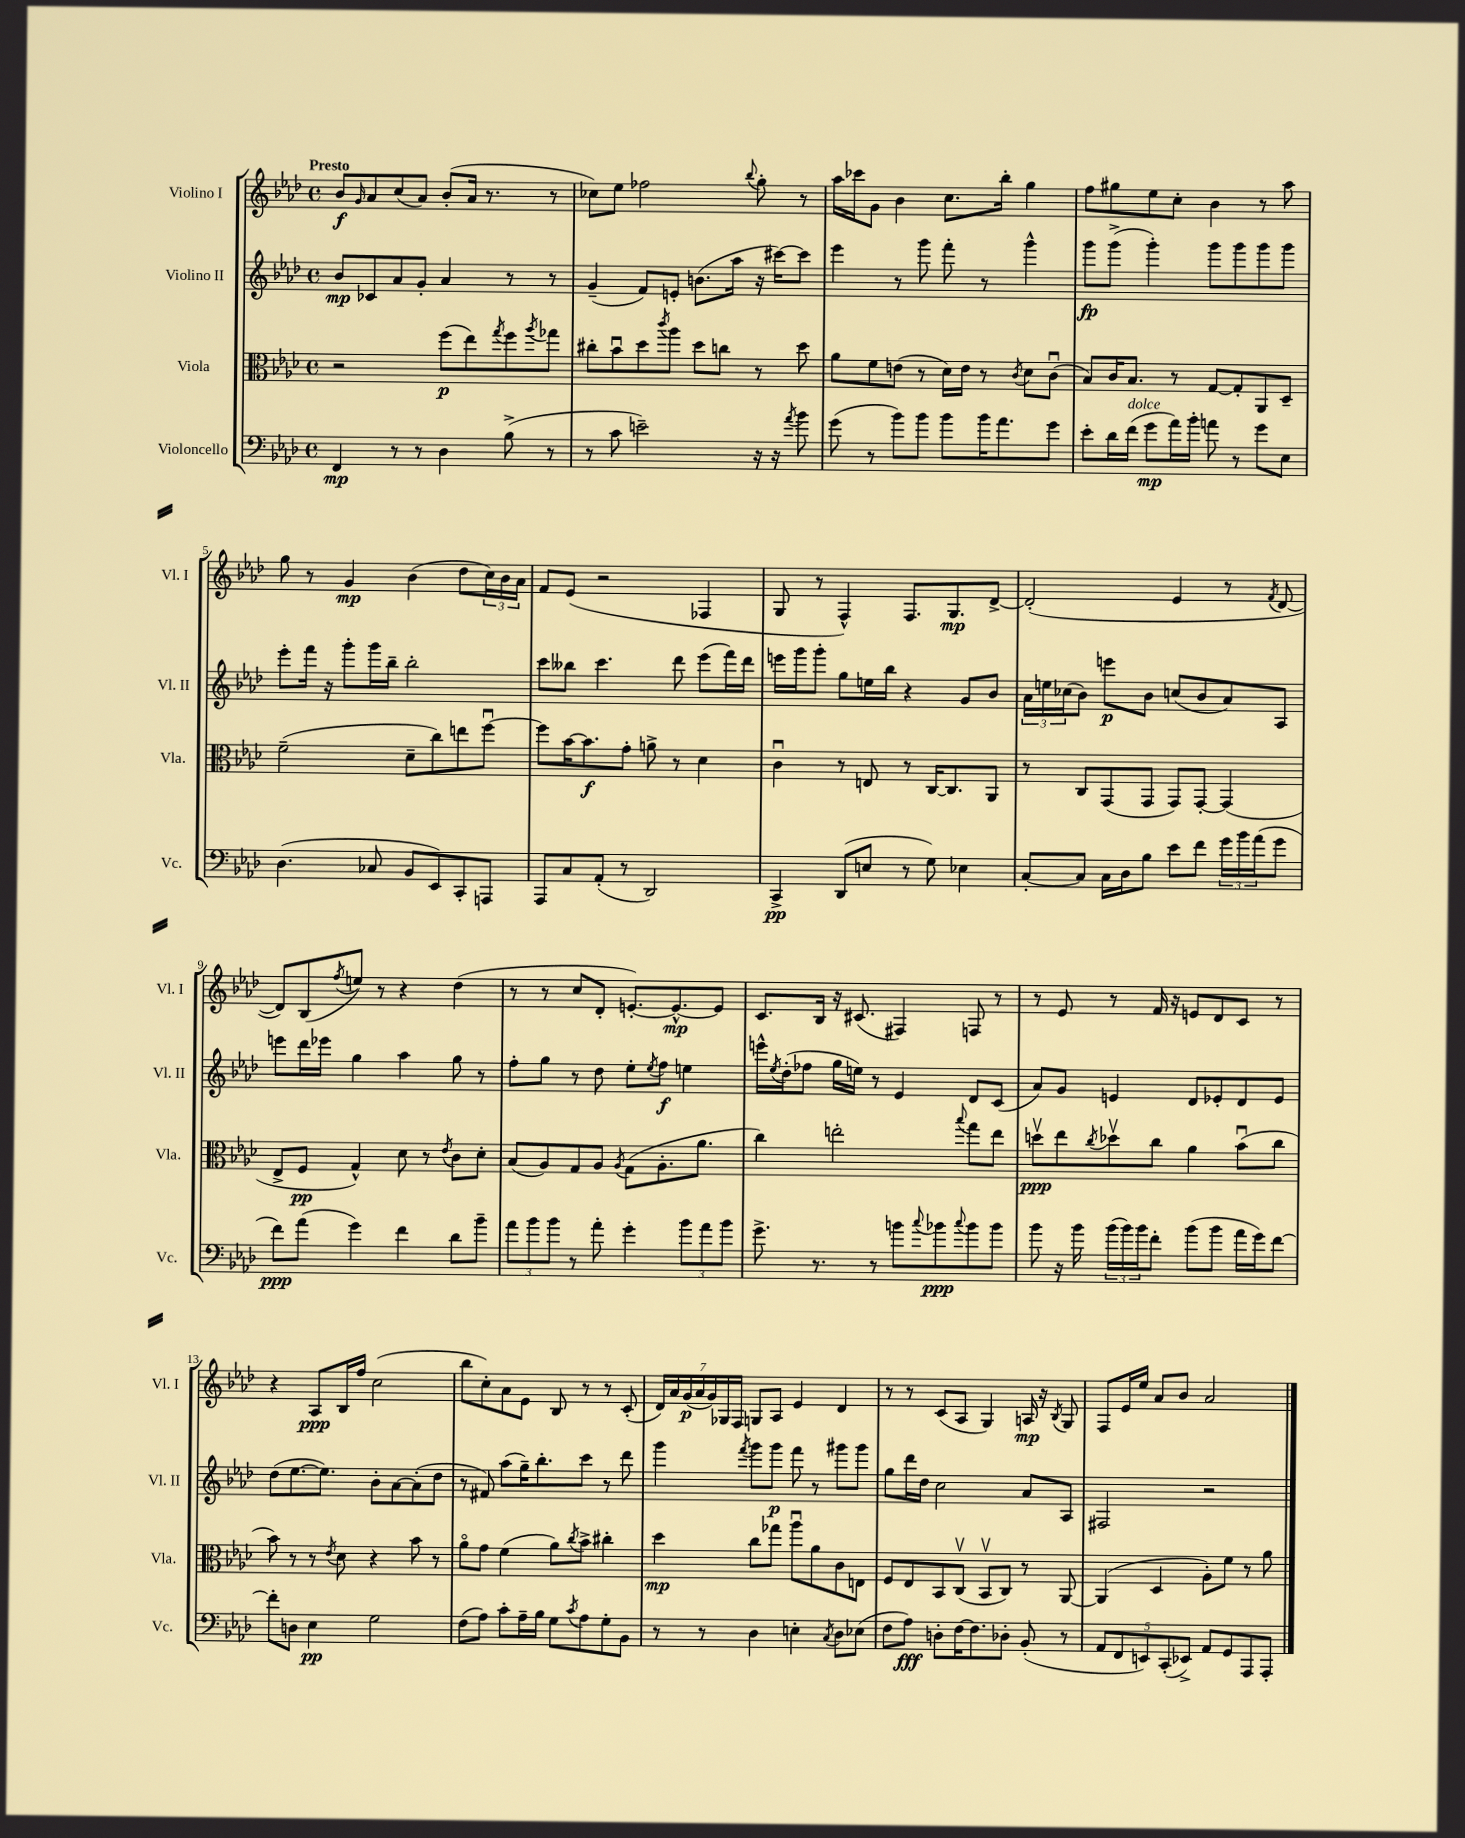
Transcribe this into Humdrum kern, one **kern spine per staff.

**kern	**dynam	**kern	**dynam	**kern	**dynam	**kern	**dynam
*part4	*part4	*part3	*part3	*part2	*part2	*part1	*part1
*staff4	*staff4	*staff3	*staff3	*staff2	*staff2	*staff1	*staff1
*I"Violoncello	*	*I"Viola	*	*I"Violino II	*	*I"Violino I	*
*I'Vc.	*	*I'Vla.	*	*I'Vl. II	*	*I'Vl. I	*
*clefF4	*	*clefC3	*	*clefG2	*	*clefG2	*
*k[b-e-a-d-]	*	*k[b-e-a-d-]	*	*k[b-e-a-d-]	*	*k[b-e-a-d-]	*
*M4/4	*	*M4/4	*	*M4/4	*	*M4/4	*
*met(c)	*	*met(c)	*	*met(c)	*	*met(c)	*
=1	=1	=1	=1	=1	=1	=1	=1
!	!	!	!	!	!	!LO:TX:a:B:t=Presto	!
4FF/	mp	2r	.	8b-/L	mp	8b-/L	f
.	.	.	.	.	.	16qqg/	.
.	.	.	.	8c-X/	.	8a-/	.
8r	.	.	.	8a-/	.	(8cc/	.
8r	.	.	.	8g'/J	.	8a-/J)	.
4D-\	.	(8ff\L	p	4a-/	.	(8b-'/L	.
.	.	8ee-\)	.	.	.	16a-/Jk	.
.	.	.	.	.	.	8.r	.
.	.	8qgg/	.	.	.	.	.
(8B-^\	.	8ff\	.	8r	.	.	.
.	.	8qaa-/	.	.	.	.	.
8r	.	8gg-X\J	.	8r	.	8r	.
=2	=2	=2	=2	=2	=2	=2	=2
8r	.	8cc#X'\L	.	(4g~/	.	8cc-X\L)	.
8c\	.	8b-u\	.	.	.	8ee-\J	.
2en~\)	.	8dd-\	.	8f/L)	.	2ff-X\	.
.	.	8qccc/	.	.	.	.	.
.	.	8aa-\J	.	8en'/J	.	.	.
.	.	8dd-\L	.	(8.bn\L	.	.	.
.	.	8ccn\J	.	.	.	.	.
.	.	.	.	16aa-\Jk	.	.	.
.	.	.	.	.	.	8qqbb-/	.
16r	.	8r	.	16r	.	8gg'\	.
16r	.	.	.	[16ccc#X\KL)	.	.	.
8qa-/	.	.	.	.	.	.	.
8b-\	.	8dd-\	.	8ccc#\J]	.	8r	.
=3	=3	=3	=3	=3	=3	=3	=3
(8g\	.	8a-\L	.	4eee-\	.	16aa-\LL	.
.	.	.	.	.	.	16ccc-X\J	.
8r	.	8f\	.	.	.	8g\J	.
8b-\L)	.	(8en\J	.	8r	.	4b-\	.
8b-\J	.	8r	.	8ggg\	.	.	.
8b-\L	.	16d-\LL)	.	8fff'\	.	8.cc\L	.
.	.	16e\JJ	.	.	.	.	.
16b-\K	.	8r	.	8r	.	.	.
8.a-\	.	.	.	.	.	16bb-'\Jk	.
.	.	8qc/	.	.	.	.	.
.	.	8d-\L	.	4ggg^^\	.	4gg\	.
8g\J	.	(8cu\J	.	.	.	.	.
=4	=4	=4	=4	=4	=4	=4	=4
8e-'\L	.	8B-/L)	.	8ggg\L	fp	8ff\L	.
16d-\L	.	16c/K	.	(8ggg^\J	.	8gg#X\	.
!LO:TX:a:i:t=dolce	!	!	!	!	!	!	!
(16f\JJ	.	8.B-/J	.	.	.	.	.
8g\L	mp	.	.	4ggg'\)	.	8ee-\	.
16a-\L)	.	8r	.	.	.	8cc'\J	.
16b-'\JJ	.	.	.	.	.	.	.
8an\	.	[8G/L	.	8ggg\L	.	4b-\	.
8r	.	8G'/]	.	8ggg\	.	.	.
8g\L	.	8AA-/	.	8ggg\	.	8r	.
8E-\J	.	8D-~/J	.	8ggg\J	.	8aa-\	.
!!LO:LB:g=z
=5	=5	=5	=5	=5	=5	=5	=5
(4.D-\	.	(2f~\	.	8eee-'\L	.	8gg\	.
.	.	.	.	16fff\Jk	.	8r	.
.	.	.	.	16r	.	.	.
.	.	.	.	8ggg'\L	.	4g/	mp
8C-X/	.	.	.	16ggg\L	.	.	.
.	.	.	.	16bb-~\JJ	.	.	.
8BB-/L	.	8d-~\L	.	2bb-'\	.	(4b-\	.
8EE-/)	.	8cc\)	.	.	.	.	.
8CC'/	.	8een\	.	.	.	8dd-\L	.
8AAAn/J	.	[8ffu\J	.	.	.	24cc\L)	.
.	.	.	.	.	.	24b-\	.
.	.	.	.	.	.	24a-\JJ	.
=6	=6	=6	=6	=6	=6	=6	=6
8AAA-/L	.	8ff\L]	.	8ccc\L	.	8f/L	.
8C/	.	[16b-\K	.	8bb--X\J	.	(8e-/J	.
.	.	8.b-\]	f	.	.	.	.
(8AA-'/J	.	.	.	4.ccc\	.	2r	.
8r	.	8g'\J	.	.	.	.	.
2DD-/)	.	8an^\	.	.	.	.	.
.	.	8r	.	8ddd-\	.	.	.
.	.	4d-\	.	(8eee-\L	.	4F-X/	.
.	.	.	.	16fff\L)	.	.	.
.	.	.	.	16ddd-\JJ	.	.	.
=7	=7	=7	=7	=7	=7	=7	=7
4CC^/	pp	4cu\	.	16eeen\LL	.	8G/	.
.	.	.	.	16ggg\J	.	.	.
.	.	.	.	8ggg'\J	.	8r	.
(8DD-/L	.	8r	.	8gg\L	.	4F^^/)	.
8En/J	.	8En/	.	16een\L	.	.	.
.	.	.	.	16bb-\JJ	.	.	.
8r	.	8r	.	4r	.	8.F/L	.
8G\)	.	[16C/KL	.	.	.	.	.
.	.	8.C/]	.	.	.	8.G/	mp
4E-X\	.	.	.	8g/L	.	.	.
.	.	8AA-/J	.	8b-/J	.	[8d-^/J	.
=8	=8	=8	=8	=8	=8	=8	=8
[8C'/L	.	8r	.	24a-\LL	.	(2d-'/]	.
.	.	.	.	24een\	.	.	.
.	.	.	.	(24cc-X\J	.	.	.
8C/J]	.	8C/L	.	8b-\J)	.	.	.
16C\LL	.	(8GG/	.	8eeen\L	p	.	.
16D-\J	.	.	.	.	.	.	.
8B-\J	.	8GG/J	.	8b-\J	.	.	.
8e-\L	.	8GG/L)	.	(8ccn/L	.	4e-/	.
8f\J	.	[8GG'/J	.	8b-/	.	.	.
24g\LL	.	(4GG/]	.	8a-/)	.	8r	.
24b-\	.	.	.	.	.	.	.
(24a-\J	.	.	.	.	.	.	.
.	.	.	.	.	.	8qf/	.
8g\J	.	.	.	8A-/J	.	[8d-/	.
!!LO:LB:g=z
=9	=9	=9	=9	=9	=9	=9	=9
8f\L)	ppp	8E-^/L	.	8eeen\L	.	8d-/L])	.
(8a-\J	.	8F/J	pp	16ddd-\L	.	(8B-/	.
.	.	.	.	16eee-X\JJ	.	.	.
.	.	.	.	.	.	8qff/	.
4g\)	.	4G^^/)	.	4gg\	.	8een/J)	.
.	.	.	.	.	.	8r	.
4f\	.	8d-\	.	4aa-\	.	4r	.
.	.	8r	.	.	.	.	.
.	.	8qe-/	.	.	.	.	.
8d-\L	.	8c\L	.	8gg\	.	(4dd-\	.
8b-~\J	.	8d-'\J	.	8r	.	.	.
=10	=10	=10	=10	=10	=10	=10	=10
12a-\L	.	(8B-/L	.	8ff'\L	.	8r	.
12b-\	.	.	.	.	.	.	.
.	.	8A-/)	.	8gg\J	.	8r	.
12b-\J	.	.	.	.	.	.	.
8r	.	8G/	.	8r	.	8cc/L	.
8a-'\	.	8A-/J	.	8dd-\	.	8d-'/J	.
.	.	8qA-/	.	.	.	.	.
4g'\	.	(8G\L	.	8ee-'\L	.	[8.en'/L)	.
.	.	.	.	8qee-/	.	.	.
.	.	8.A-'\	.	8ff\J	f	.	.
.	.	.	.	.	.	8.e^^/_	mp
12b-\L	.	.	.	4een\	.	.	.
.	.	8.a-\J	.	.	.	.	.
12a-\	.	.	.	.	.	.	.
.	.	.	.	.	.	8e/J]	.
12b-\J	.	.	.	.	.	.	.
=11	=11	=11	=11	=11	=11	=11	=11
8.g^\	.	4cc\)	.	16eeen^^\LL	.	8.c/L	.
.	.	.	.	8qee-/	.	.	.
.	.	.	.	(16dd-'\J	.	.	.
.	.	.	.	8ff-X\J	.	.	.
8.r	.	.	.	.	.	16B-/Jk	.
.	.	2een'\	.	16gg\LL	.	16r	.
.	.	.	.	16een\JJ)	.	(8.c#X/	.
8r	.	.	.	8r	.	.	.
8bn\L	.	.	.	4e-/	.	4F#X/)	.
8qqcc/	.	.	.	.	.	.	.
8b-X\	ppp	.	.	.	.	.	.
8qqcc/	.	8qqbb-/	.	.	.	.	.
8b-\	.	8gg\L	.	8d-/L	.	8Fn/	.
8b-\J	.	8ee\J	.	(8c/J	.	8r	.
=12	=12	=12	=12	=12	=12	=12	=12
8b-\	.	8ddnv\L	ppp	8a-/L)	.	8r	.
16r	.	8ee-\	.	8g/J	.	8e-/	.
16b-\	.	.	.	.	.	.	.
.	.	8qcc/	.	.	.	.	.
(24b-\LL	.	8dd-Xv\	.	4en/	.	8r	.
24b-\)	.	.	.	.	.	.	.
24b-\J	.	.	.	.	.	.	.
8f'\J	.	8cc\J	.	.	.	16f/	.
.	.	.	.	.	.	16r	.
(8b-\L	.	4a-\	.	8d-/L	.	8en/L	.
8b-\J	.	.	.	8e-X'/	.	8d-/	.
16a-\LL	.	(8b-u\L	.	8d-/	.	8c/J	.
16g\J)	.	.	.	.	.	.	.
[8f\J	.	8cc\J	.	8e-/J	.	8r	.
!!LO:LB:g=z
=13	=13	=13	=13	=13	=13	=13	=13
8f'\L]	.	8b-\)	.	(8dd-\L	.	4r	.
8Dn\J	.	8r	.	[8.ee-\	.	.	.
4E-\	pp	8r	.	.	.	8A-/L	ppp
.	.	.	.	8.ee-\J])	.	.	.
.	.	8qe-/	.	.	.	.	.
.	.	8d-\	.	.	.	16B-/L	.
.	.	.	.	.	.	16ff/JJ	.
2G\	.	4r	.	8b-'\L	.	(2cc\	.
.	.	.	.	[8a-\	.	.	.
.	.	8b-\	.	(8a-'\]	.	.	.
.	.	8r	.	8dd-\J	.	.	.
=14	=14	=14	=14	=14	=14	=14	=14
(8F\L	.	8a-\L	.	8r	.	8bb-\L	.
8A-\J)	.	8g\J	.	8f#X/)	.	8cc'\)	.
8c'\L	.	(4f\	.	(8aa-\L	.	8a-\	.
16A-~\L	.	.	.	16gg~\K)	.	8e-\J	.
16B-\JJ	.	.	.	8.bb-'\	.	.	.
8G\L	.	8a-\L)	.	.	.	8B-/	.
8qc/	.	8qcc/	.	.	.	.	.
8A-\	.	8b-^\J	.	8ccc\J	.	8r	.
8G'\	.	4cc#X'\	.	8r	.	8r	.
8BB-\J	.	.	.	8ddd-\	.	(8c'/	.
=15	=15	=15	=15	=15	=15	=15	=15
8r	.	4dd-\	mp	4ggg\	.	28d-/LL)	.
.	.	.	.	.	.	28a-/	.
.	.	.	.	.	.	(28g/	p
.	.	.	.	.	.	28a-/	.
8r	.	.	.	.	.	.	.
.	.	.	.	.	.	28g/)	.
.	.	.	.	.	.	28G-X/	.
.	.	.	.	.	.	28F/JJ	.
.	.	.	.	8qfff/	.	.	.
4D-\	.	8cc\L	.	8ggg\L	.	8Gn/L	.
.	.	8gg-X\J	.	8ggg\J	p	8A-/J	.
4En'\	.	8aa-u\L	.	8fff\	.	4e-/	.
.	.	8a-\	.	8r	.	.	.
8qC/	.	.	.	.	.	.	.
8D-\L	.	8c\	.	8ggg#X\L	.	4d-/	.
(8E-X\J	.	8En\J	.	8ggg#\J	.	.	.
=16	=16	=16	=16	=16	=16	=16	=16
8F\L	.	8F/L	.	8gg\L	.	8r	.
8A-\J)	fff	8E-/	.	16ddd-\L	.	8r	.
.	.	.	.	16dd-\JJ	.	.	.
8Dn'\L	.	8BB-/	.	2cc\	.	(8c/L	.
[16F\K	.	(8Cv/J	.	.	.	8A-/J	.
8.F\]	.	.	.	.	.	.	.
.	.	8BB-v/L	.	.	.	4G/)	.
8D-X'\J	.	8C/J)	.	.	.	.	.
(8BB-'/	.	8r	.	8a-/L	.	16An/	mp
.	.	.	.	.	.	16r	.
.	.	.	.	.	.	8qB-/	.
8r	.	[8AA-/	.	8A-/J	.	8G/	.
=17	=17	=17	=17	=17	=17	=17	=17
10AA-/L	.	(4AA-/]	.	2F#X/	.	8F/L	.
10FF/	.	.	.	.	.	.	.
.	.	.	.	.	.	16e-/L	.
.	.	.	.	.	.	16ee-/JJ	.
10EEn/)	.	.	.	.	.	.	.
.	.	4D-/	.	.	.	8a-/L	.
(10CC'/	.	.	.	.	.	.	.
.	.	.	.	.	.	8b-/J	.
10EE-X^/J)	.	.	.	.	.	.	.
8AA-/L	.	8A-'\L)	.	2r	.	2a-/	.
8GG/	.	8f\J	.	.	.	.	.
8AAA-/	.	8r	.	.	.	.	.
8AAA-'/J	.	8a-\	.	.	.	.	.
==	==	==	==	==	==	==	==
*-	*-	*-	*-	*-	*-	*-	*-
